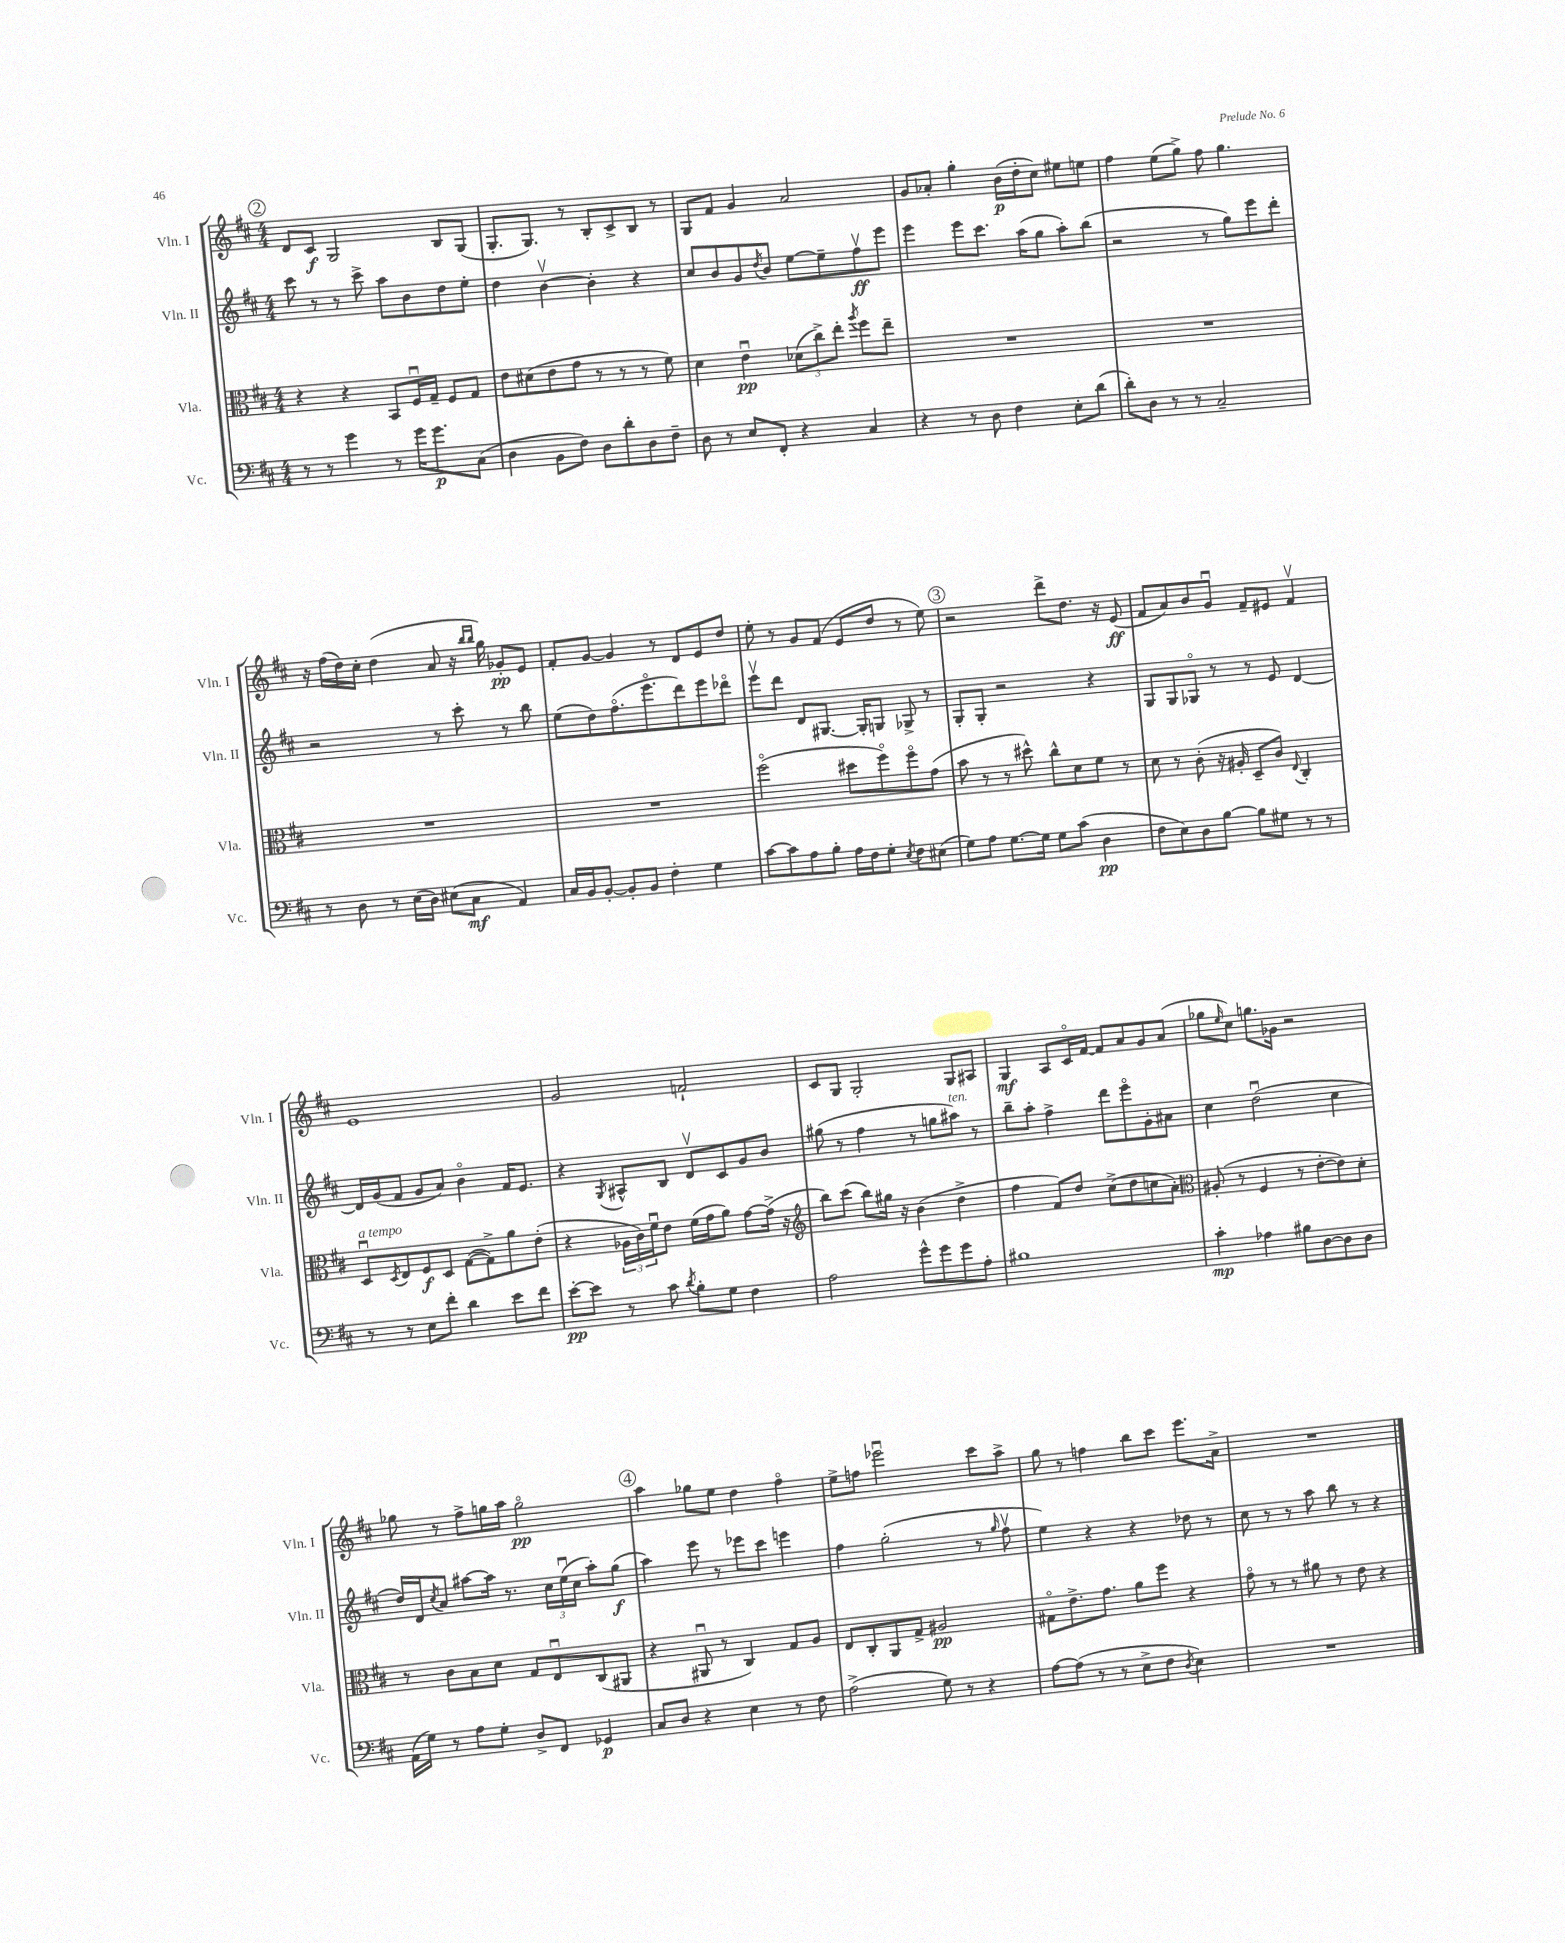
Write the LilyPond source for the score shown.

<<
\new StaffGroup <<
\new Staff = "s0" \with { instrumentName = "Vln. I" shortInstrumentName = "Vln. I" } {
    \clef treble \key d \major \numericTimeSignature \time 4/4
    \mark \markup { \circle "2" } d'8 cis'8\f g2 b8 g8( |
    g8.-. g8.) r8 b8-. cis'8-> b8 r8 |
    g8 fis'8 g'4 a'2 |
    g'8 aes'8-. g''4-. b'16\p( d''16-. cis''8) eis''8 e''8 |
    fis''4 e''8( g''8->) fis''8 g''4. |
    r16 fis''16( d''16) cis''16-. d''4( a'8 r16 \grace { b''16 b''16 } g''16) ges'8-.\pp e'8 |
    fis'8-. g'8~ g'4 r8 d'8 e'8 d''8 |
    e''8-. r8 g'8 fis'8( e'8 d''8 r8 e''8) |
    \mark \markup { \circle "3" } r2 d'''8-> d''8. r16 e'8\ff( |
    fis'8 a'8) b'8 g'8\downbow fis'8-- eis'8 fis'4\upbow |
    e'1 |
    g'2 f'2-! |
    cis'8 g8 g2-. g8 ais8 |
    g4\mf a8 cis'16\flageolet fis'16~ fis'8 a'8 g'8 a'8( |
    ges''8 \grace { e''16 } cis''8) g''8. ges'16 r2 |
    ges''8 r8 fis''8-> g''16 a''16 g''2\flageolet\pp |
    \mark \markup { \circle "4" } a''4 ges''8 e''8 d''4 fis''4\flageolet |
    e''8-> f''8 ees'''2\downbow cis'''8 a''8-> |
    g''8 r8 f''4 b''8 cis'''8 e'''8. a'16-> |
    R1 \bar "|." |
}
\new Staff = "s1" \with { instrumentName = "Vln. II" shortInstrumentName = "Vln. II" } {
    \clef treble \key d \major \numericTimeSignature \time 4/4
    \mark \markup { \circle "2" } cis'''8 r8 r8 cis'''8-> a''8 b'8 d''8 e''8-. |
    d''4 b'4~\upbow b'4-. r4 |
    cis''8 b'8 g'8 \acciaccatura { d''8 } b'8 e''8~ e''8-- fis''8\upbow\ff e'''8 |
    e'''4 e'''8 cis'''8. a''16( g''8 a''8-.) b''8( |
    r2 r8 g''8) e'''8 d'''8-. |
    r2 r8 cis'''8-. r8 b''8 |
    e''8( d''8) fis''8.\flageolet( e'''8.\flageolet d'''8) e'''8 des'''8\flageolet |
    e'''8\upbow d'''8 d'8 gis8.~ gis16-. g8 ges8-> r8 |
    \mark \markup { \circle "3" } g8-. g8-. r2 r4 |
    g8 g8 ges8\flageolet r8 r8 e'8 d'4~ |
    d'16 g'16( fis'8 g'8 a'8) b'4\flageolet fis'16 e'8. |
    r4 \acciaccatura { g8 } ais8-^ b8 d'8\upbow cis'8 g'8 b'8 |
    gis''8( r8 fis''4 r8 g''8 ais''8^\markup { \italic "ten." }) r8 |
    b''8-- a''8-. fis''4-> d'''8 e'''8\flageolet g'8-. ais'8 |
    cis''4 d''2\downbow( cis''4 |
    d''16) d'16 \acciaccatura { cis''8 } a'8 ais''8~ ais''16 r8. \tuplet 3/2 { cis''16 e''16\downbow( cis''16 } ais''8-.) g''8\f( |
    \mark \markup { \circle "4" } a''4) e'''8 r8 ees'''8 cis'''8 e'''4 |
    fis''4 g''2-.( r8 \grace { g''16 } fis''8\upbow |
    e''4) r4 r4 des''8 r8 |
    cis''8 r8 r8 a''8 b''8 r8 r4 \bar "|." |
}
\new Staff = "s2" \with { instrumentName = "Vla." shortInstrumentName = "Vla." } {
    \clef alto \key d \major \numericTimeSignature \time 4/4
    \mark \markup { \circle "2" } r4 r4 b,8 fis16\downbow g16-- fis8 g8 |
    e'8 dis'8( e'8 g'8 r8 r8 r8 fis'8) |
    d'4 e'4\downbow\pp \tuplet 3/2 { des'8( cis''8->) e''8-. } \acciaccatura { a''8 } fis''8 e''8-- |
    R1 |
    R1 |
    R1 |
    R1 |
    fis''2\flageolet( dis''8 fis''8\flageolet) fis''8\flageolet g'8( |
    \mark \markup { \circle "3" } b'8 r8 r8 dis''8-^) cis''8-^ d'8 fis'8 r8 |
    d'8 r8 cis'8-.( r16 ais16-. d8-- cis'8) \appoggiatura { e8 } cis4-. |
    d8\downbow^\markup { \italic "a tempo" } \acciaccatura { d8 } e8 fis8\f d8 g8~( g8->) a'8 e'8-.( |
    r4 \tuplet 3/2 { aes16 cis'16) fis'16\downbow } e'8 fis'16( g'16 a'8) g'8~ g'16->( r16 |
    \clef treble b''8) cis'''8( b''8) gis''16 r16 b'4( d''4-> |
    fis''4 fis'8) d''8 cis''8->( d''8 c''8 a'8-.) |
    \clef alto ais8-.( r8 fis4 r8 e'8~-. e'8) d'8-. |
    r8 cis'8 b8 d'8 g8 e8\downbow cis8( ais,8 |
    \mark \markup { \circle "4" } r4 ais,8\downbow r8 cis4) g8 a8 |
    e8 cis8-. a,8 g8-> ais2\pp |
    gis8\flageolet e'8.-> g'8. a'8 fis''8 r4 |
    g'8\flageolet r8 r8 ais'8 r8 e'8 r4 \bar "|." |
}
\new Staff = "s3" \with { instrumentName = "Vc." shortInstrumentName = "Vc." } {
    \clef bass \key d \major \numericTimeSignature \time 4/4
    \mark \markup { \circle "2" } r8 r8 g'4 r8 g'16 g'8.\p cis8( |
    d4 b,8 fis8) d8 d'8-. d8 fis8-- |
    d8 r8 e8 fis,8-. r4 cis4 |
    r4 r8 d8 fis4 e8-. d'8( |
    d'8-.) d8 r8 r8 cis2-- |
    r8 d8 r8 e16( d16) eis8( cis8\mf a,4) |
    cis16 b,16 b,8~-. b,8-. b,8 fis4-. g4 |
    cis'8~ cis'8 a8 b8-. a16 fis16 g8-. \acciaccatura { e8 } fis8 eis8( |
    \mark \markup { \circle "3" } g8) a8 g8.~ g16 g8 cis'8( d4\pp |
    fis8 e8) d8 b8~ b8 gis8 r8 r8 |
    r8 r8 e8 fis'8-. d'4 e'8 fis'8 |
    e'8~-.\pp e'8 r8 cis'8 \acciaccatura { d'8 } b8-. g8 fis4 |
    a2 g'8-^ g'8 g'8 a8-. |
    bis1 |
    cis'4-.\mp aes4 bis8 d8~ d8 d8 |
    a,16( g16) r8 a8 g8-. d8-> fis,8 ges,4\p |
    \mark \markup { \circle "4" } cis8 d8 r4 e4 r8 fis8 |
    a2->( g8) r8 r4 |
    a8~ a8( r8 r8 e8-> fis8 \acciaccatura { d8 } e4) |
    R1 \bar "|." |
}
>>
>>
\layout { \context { \Score \remove "Bar_number_engraver" } }
